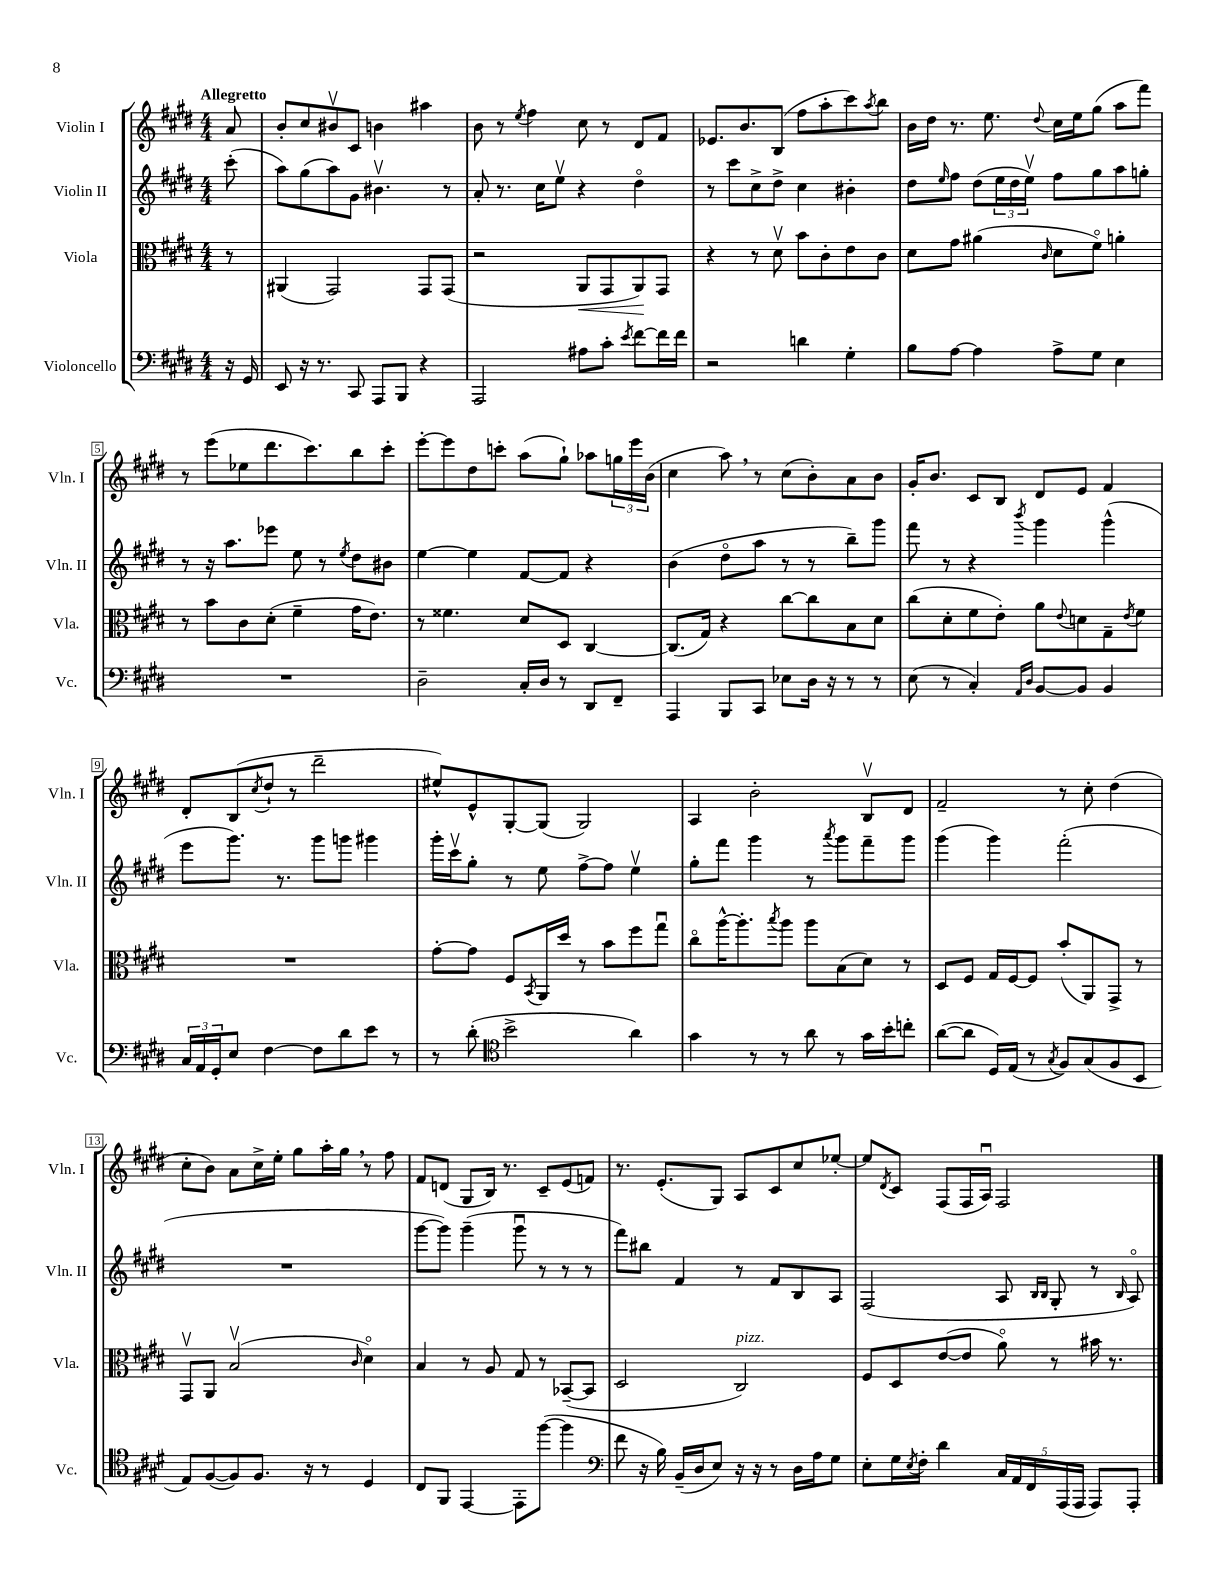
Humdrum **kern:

**kern	**kern	**dynam	**kern	**kern
*part4	*part3	*part3	*part2	*part1
*staff4	*staff3	*staff3	*staff2	*staff1
*I"Violoncello	*I"Viola	*	*I"Violin II	*I"Violin I
*I'Vc.	*I'Vla.	*	*I'Vln. II	*I'Vln. I
*clefF4	*clefC3	*	*clefG2	*clefG2
*k[f#c#g#d#]	*k[f#c#g#d#]	*	*k[f#c#g#d#]	*k[f#c#g#d#]
*M4/4	*M4/4	*	*M4/4	*M4/4
=	=	=	=	=
!	!	!	!	!LO:TX:a:B:t=Allegretto
16r	8r	.	(8ccc#'\	8a/
16GG#/	.	.	.	.
=1	=1	=1	=1	=1
8EE/	(4AA#X/	.	8aa\L)	8b'/L
16r	.	.	(8gg#\	8cc#/
8.r	.	.	.	.
.	2GG#/)	.	8aa\)	8b#Xv/
8CC#/	.	.	8g#\J	8c#/J
8AAA/L	.	.	4.b#Xv\	4bn\
8BBB/J	.	.	.	.
4r	8GG#/L	.	.	4aa#X\
.	(8GG#/J	.	8r	.
=2	=2	=2	=2	=2
2AAA/	2r	.	8a'/	8b\
.	.	.	8.r	8r
.	.	.	.	8qee/
.	.	.	.	4ff#\
.	.	.	16cc#\KL	.
.	.	.	8eev\J	.
!	!	!LO:HP:b	!	!
8A#X\L	8AA/L	<	4r	8cc#\
8c#'\J	8GG#/	.	.	8r
8qe/	.	.	.	.
[8f#\L	8AA/)	.	4dd#\	8d#/L
16f#\L]	8GG#/J	[	.	8f#/J
16f#\JJ	.	.	.	.
=3	=3	=3	=3	=3
2r	4r	.	8r	8.e-X/L
.	.	.	8ccc#\L	.
.	.	.	.	8.b/
.	8r	.	8cc#^\	.
.	8d#v\	.	8dd#^\J	(8B/J
4dn\	8b\L	.	4cc#\	8ff#\L
.	8c#'\	.	.	8aa'\
4G#'\	8e\	.	4b#X'\	8ccc#\)
.	.	.	.	8qaa/
.	8c#\J	.	.	8bb\J
=4	=4	=4	=4	=4
8B\L	8d#\L	.	8dd#\L	16b\LL
.	.	.	.	16dd#\JJ
.	.	.	16qqee/	.
[8A\J	8g#\J	.	8ff#\J	8.r
4A\]	(4a#X\	.	(8dd#\L	.
.	.	.	.	8.ee\
.	.	.	24ee\L	.
.	.	.	24dd#\	.
.	.	.	24eev\JJ)	.
.	16qqc#/	.	.	8qqdd#/
8A^\L	8d#\L	.	8ff#\L	16cc#\LL
.	.	.	.	16ee\J
8G#\J	8f#\J)	.	8gg#\	(8gg#\J
4E\	4an'\	.	8aa\	8aa\L
.	.	.	8ggn'\J	8fff#\J)
!!LO:LB:g=z
=5	=5	=5	=5	=5
1r	8r	.	8r	8r
.	8b\L	.	16r	(8eee\L
.	.	.	8.aa\L	.
.	8c#\	.	.	8ee-X\
.	(8d#'\J	.	8eee-X\J	8.ddd#\
.	4f#~\	.	8ee\	.
.	.	.	.	8.ccc#\)
.	.	.	8r	.
.	.	.	8qee/	.
.	16g#\KL	.	8dd#\L	8bb\
.	8.e\J)	.	.	.
.	.	.	8b#X\J	8ccc#'\J
=6	=6	=6	=6	=6
2D#~\	8r	.	[4ee\	[8eee'\L
.	4.f##X\	.	.	8eee\]
.	.	.	4ee\]	8dd#\
.	.	.	.	8cccn'\J
16C#'/LL	8d#/L	.	[8f#/L	(8aa\L
16D#/JJ	.	.	.	.
8r	8D#/J	.	8f#/J]	8gg#`\J)
8DD#/L	[4C#/	.	4r	8aa-X\L
8FF#~/J	.	.	.	24ggn\L
.	.	.	.	24eee\
.	.	.	.	(24b\JJ
=7	=7	=7	=7	=7
4AAA/	(8.C#/L]	.	(4b\	4cc#\
.	16G#/Jk)	.	.	.
8BBB/L	4r	.	8dd#\L	8aa,\)
8CC#/J	.	.	8aa\J	8r
8E-X\L	[8cc#\L	.	8r	(8cc#\L
16D#\Jk	8cc#\]	.	8r	8b'\)
16r	.	.	.	.
8r	8B\	.	8bb~\L)	8a\
8r	8d#\J	.	8ggg#\J	8b\J
=8	=8	=8	=8	=8
(8E\	(8cc#\L	.	8fff#\	16g#'/KL
.	.	.	.	8.b/J
8r	8d#'\	.	8r	.
4C#'/)	8f#\	.	4r	8c#/L
.	8e'\J)	.	.	8B/J
16qqAA/LL	.	.	.	.
16qqD#/JJ	.	.	8qbbb/	.
[8BB/L	8a\L	.	4ggg#\	8d#/L
.	8qqe/	.	.	.
8BB/J]	8dn\	.	.	8e/J
4BB/	8G#~\	.	(4ggg#^^\	4f#/
.	8qe/	.	.	.
.	8f#\J	.	.	.
!!LO:LB:g=z
=9	=9	=9	=9	=9
24C#/LL	1r	.	8eee\L	8d#'/L
24AA/	.	.	.	.
24GG#'/J	.	.	.	.
8E/J	.	.	8.ggg#\J)	(8B/
.	.	.	.	8qcc#/
[4F#\	.	.	.	8dd#`/J
.	.	.	8.r	.
.	.	.	.	8r
8F#\L]	.	.	8ggg#\L	2ddd#~\
8d#\	.	.	8gggn\J	.
8e\J	.	.	4ggg#X\	.
8r	.	.	.	.
=10	=10	=10	=10	=10
8r	[8g#'\L	.	16ggg#'\LL	8ee#X^^/L)
.	.	.	16ccc#v\J	.
(8d#'\	8g#\J]	.	8gg#'\J	8e^^/
*clefC4	*	*	*	*
2b^\	8F#/L	.	8r	[8G#'/
.	8qBB/	.	.	.
.	16AA/L	.	8ee\	(8G#/J]
.	16dd#/JJ	.	.	.
.	8r	.	[8ff#^\L	2G#/)
.	8b\L	.	8ff#\J]	.
4a\)	8ff#\	.	4eev\	.
.	8gg#u\J	.	.	.
=11	=11	=11	=11	=11
4g#\	8cc#\L	.	8gg#'\L	4A/
.	[16aa^^\K	.	8fff#\J	.
.	8.aa'\]	.	.	.
8r	.	.	4ggg#\	2b'\
.	8qbb/	.	.	.
8r	8aa\J	.	.	.
8a\	8aa\L	.	8r	.
.	.	.	8qaaa/	.
8r	(8B\	.	8ggg#\L	.
16g#\LL	8d#\J)	.	8fff#~\	8Bv/L
16b'\J	.	.	.	.
8ccn'\J	8r	.	8ggg#\J	8d#/J
=12	=12	=12	=12	=12
([8a\L	8D#/L	.	(4ggg#\	2f#~/
8a\J]	8F#/J	.	.	.
16D#/LL)	16G#/LL	.	4ggg#\)	.
(16E/JJ	[16F#/J	.	.	.
8r	8F#/J]	.	.	.
8qG#/	.	.	.	.
8F#/L)	(8b'/L	.	(2fff#'\	8r
(8G#/	8AA/)	.	.	8cc#'\
8F#/	8GG#^/J	.	.	(4dd#\
8BB/J	8r	.	.	.
!!LO:LB:g=z
=13	=13	=13	=13	=13
8E/L)	8GG#v/L	.	1r	8cc#'\L
([8F#/	8AA/J	.	.	8b\J)
8F#/])	(2Bv/	.	.	8a\L
8.F#/J	.	.	.	16cc#^\L
.	.	.	.	16ee'\JJ
.	.	.	.	8gg#\L
16r	.	.	.	.
8r	.	.	.	16aa'\L
.	.	.	.	16gg#,\JJ
.	16qqc#/	.	.	.
4D#/	4d#\)	.	.	8r
.	.	.	.	8ff#\
=14	=14	=14	=14	=14
8C#/L	4B/	.	[8ggg#\L	8f#/L
8FF#/J	.	.	8ggg#\J])	(8dn/J
[4EE/	8r	.	(4ggg#~\	8G#/L
.	8A/	.	.	16B/Jk)
.	.	.	.	8.r
8EE'\L]	8G#/	.	8ggg#u\	.
([8ff#\J	8r	.	8r	8c#~/L
4ff#\]	([8BB-X~/L	.	8r	(8e/
.	8BB-/J]	.	8r	8fn/J)
=15	=15	=15	=15	=15
*clefF4	*	*	*	*
8f#\	2D#/	.	8fff#\L)	8.r
16r	.	.	8bb#X\J	.
16B\)	.	.	.	(8.e'/L
(16BB~/LL	.	.	4f#/	.
16D#/J	.	.	.	.
8E/J)	.	.	.	8G#/J)
!	!LO:TX:a:i:t=pizz.	!	!	!
16r	2C#/)	.	8r	8A/L
16r	.	.	.	.
8r	.	.	8f#/L	8c#/
16D#\LL	.	.	8B/	8cc#/
16A\J	.	.	.	.
8G#\J	.	.	8A/J	[8ee-X'/J
=16	=16	=16	=16	=16
8E'\L	8F#/L	.	(2F#/	8ee-/L]
.	.	.	.	8qd#/
16G#\L	8D#/	.	.	8c#/J
8qE/	.	.	.	.
16F#'\JJ	.	.	.	.
4d#\	([8e/	.	.	(8F#/L
.	8e/J]	.	.	16F#/L
.	.	.	.	16Au/JJ)
20C#/LL	8a\)	.	8A/	2F#/
20AA/	.	.	.	.
20FF#/	.	.	.	.
.	.	.	16qqB/LL	.
.	.	.	16qqB/JJ	.
.	8r	.	8G#'/	.
(20AAA/	.	.	.	.
20AAA/JJ	.	.	.	.
8AAA/L)	16b#X\	.	8r	.
.	8.r	.	.	.
.	.	.	16qqB/	.
8AAA'/J	.	.	8A/)	.
==	==	==	==	==
*-	*-	*-	*-	*-
